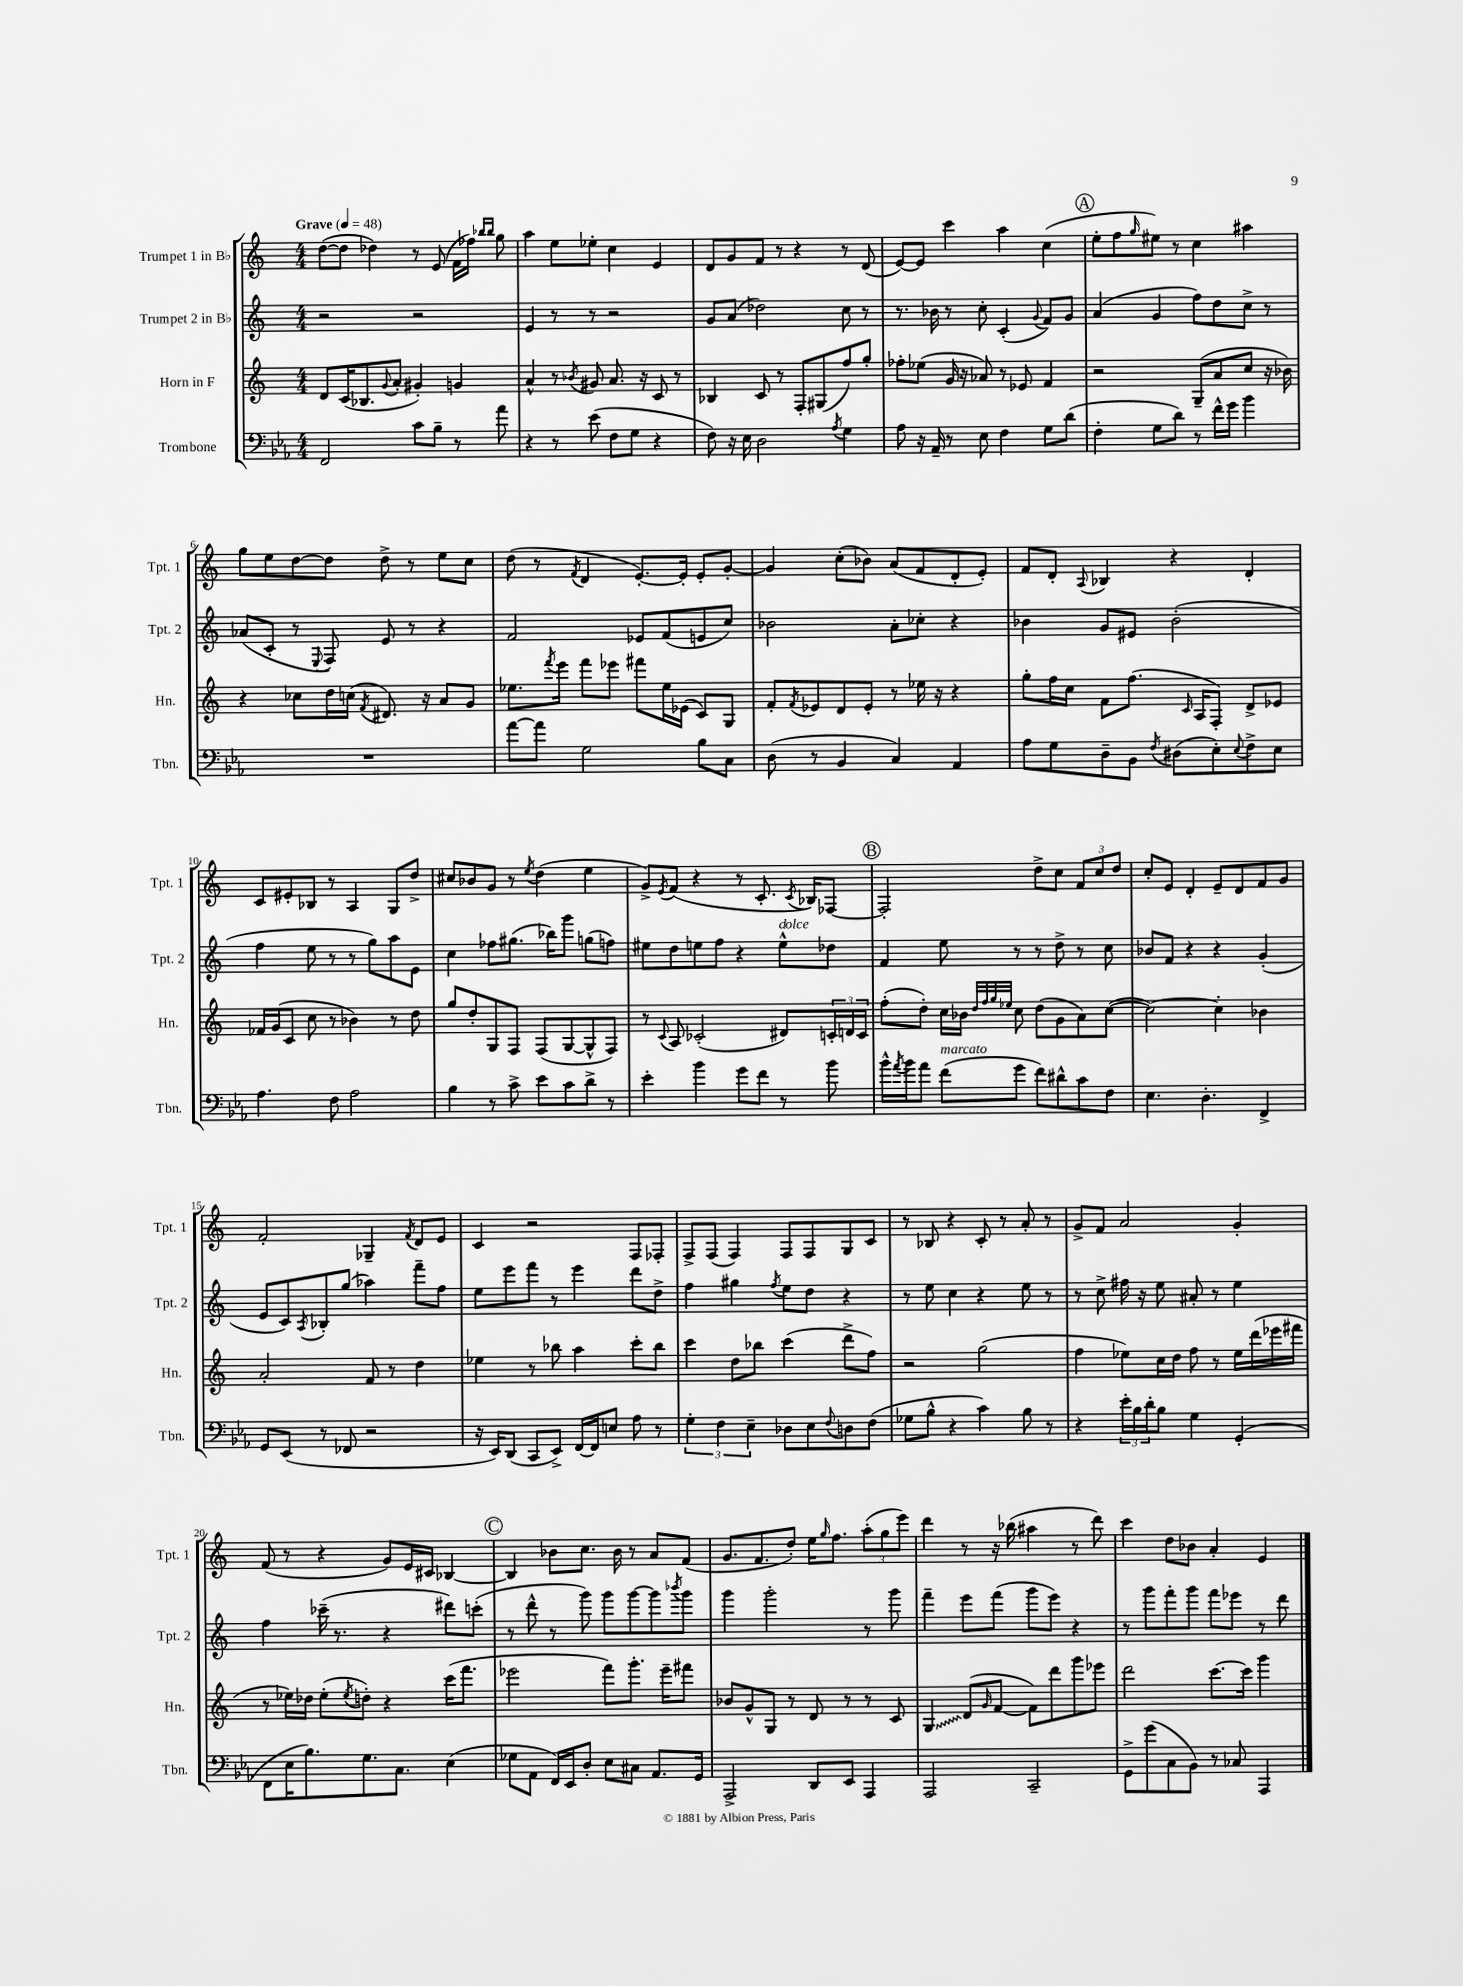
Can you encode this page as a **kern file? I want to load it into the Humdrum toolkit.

**kern	**kern	**kern	**kern
*staff4	*staff3	*staff2	*staff1
*clefF4	*clefG2	*clefG2	*clefG2
*k[b-e-a-]	*k[]	*k[]	*k[]
*M4/4	*M4/4	*M4/4	*M4/4
*MM48	*MM48	*MM48	*MM48
2FF	8d	2r	([8dd
.	(16c	.	8dd]
.	8.B-	.	.
.	.	.	4dd-)
.	8qqg	.	.
.	8a'	.	.
8c	4g#')	2r	8r
8B-~	.	.	(8e
8r	4g	.	16f
.	.	.	16ff-)
.	.	.	16qqbb-
.	.	.	16qqbb-
8a-	.	.	8gg
=	=	=	=
4r	4a^^	4e	4aa
8r	8r	8r	8ee
.	8qb-	.	.
(8e-	8g#	8r	8ee-'
8F	8.a	2r	4cc
8G	.	.	.
.	16r	.	.
4r	8c	.	4e
.	8r	.	.
=	=	=	=
8F)	4B-	8g	8d
16r	.	(8a	8g
16E-	.	.	.
2D	8c	2dd-)	8f
.	8r	.	8r
.	8F'	.	4r
.	(8G#	.	.
8qA-	.	.	.
4G	8ff)	8cc	8r
.	8gg'	8r	(8d
=	=	=	=
8A-	8ff-'	8.r	[8e)
16r	(8ee-	.	8e]
16AA-~	.	16b-	.
8r	16g	8r	4ccc
.	16r	.	.
8E-	8a-)	8cc'	.
4F	8r	(4c'	4aa
.	8e-	.	.
.	.	8qqg	.
8G	4f	8f)	(4cc
(8d	.	8g	.
=	=	=	=
4F'	2r	(4a	8ee'
.	.	.	8ff
.	.	.	16qqgg
8G	.	4g	8ee#)
8d)	.	.	8r
8r	(8G~	8ff)	4cc
16f^^	8a	8dd	.
16g	.	.	.
4b-	8cc	8cc^	4aa#
.	16r	8r	.
.	16b-)	.	.
=	=	=	=
1r	4r	(8a-	8gg
.	.	8c'	8ee
.	8cc-	8r	[8dd
.	.	8qqE	.
.	16dd	8F)	8dd]
.	(16cc	.	.
.	8qf	.	.
.	8.d#)	8e	8dd^
.	.	8r	8r
.	16r	.	.
.	8a	4r	8ee
.	8g	.	8cc
=	=	=	=
[8a-	8.ee-	2f	(8dd
8a-]	.	.	8r
.	8qfff	.	.
.	16eee	.	.
.	.	.	8qf
2G	8fff	.	4d
.	8eee-	.	.
.	8fff#	8e-	[8.e')
.	16ee-	(8f	.
.	(16e-	.	16e']
8B-	8c)	8e	8e'
8C	8G	8cc)	[8g'
=	=	=	=
(8D	8f'	2b-	4g]
.	8qf	.	.
8r	8e-	.	.
4BB-	8d	.	(8cc'
.	8e-'	.	8b-)
4C)	8r	8a'	(8a
.	16ee-	8cc-'	8f
.	16r	.	.
4AA-	4r	4r	8d'
.	.	.	8e')
=	=	=	=
8A-	8gg'	4b-	8f
8G	16ff	.	8d'
.	16cc	.	.
.	.	.	8qqA
8D~	8f	8g	4B-
8BB-	(8.ff	8e#	.
8qF	.	.	.
(8D#	.	(2b-'	4r
.	16qqc	.	.
.	16A	.	.
8E-')	8F')	.	.
8qqE-	.	.	.
8F^	8d^	.	4d'
8E-	8e-	.	.
=	=	=	=
4.A-	16f-	4ff	8c
.	(16g	.	.
.	8c	.	8e#'
.	8cc	8ee	8B-
8F	8r	8r	8r
2A-	4b-)	8r	4A
.	.	8gg)	.
.	8r	8aa	8G
.	8dd	8e	8dd^
=	=	=	=
4B-	8gg	4cc	8cc#
.	8dd'	.	8b-
8r	8G	8ff-	8g
8c^	8F	(8.gg#	8r
.	.	.	8qee
8e-	(8F	.	(4dd
.	.	16bb-)	.
8c	[8G	8ggg	.
8d^	8G^^]	(8gg	4ee
8r	8F)	8ff)	.
=	=	=	=
4e-'	8r	8ee#	8g^)
.	8qqc	.	8qe
.	8A	8dd	(8f
4b-	(2c-'	8ee	4r
.	.	8ff	.
8g	.	4r	8r
8f	.	.	8.c'
8r	8d#)	8ee^^	.
.	.	.	8qc
.	.	.	16B-)
8b-	24c'	8dd-	[8F-
.	24d	.	.
.	24c	.	.
=	=	=	=
16b-^^	(8ff'	4f	2F-']
8qa-	.	.	.
16b-	.	.	.
8a-	8dd')	.	.
(8f	16cc	8ee	.
.	16b-	.	.
.	32qqdd	.	.
.	32qqff	.	.
.	32qqgg	.	.
.	32qqee-	.	.
8g	8cc	8r	.
8f)	(8dd	8r	8dd^
8d#^^	8g	8dd^	8cc
8c	8a)	8r	12f
.	.	.	12cc
8F	([8cc	8cc	.
.	.	.	12dd
=	=	=	=
4.E-	2cc_)	8b-	8cc'
.	.	8f	8e
.	.	4r	4d'
4.D'	.	.	.
.	4cc']	4r	8e~
.	.	.	8d
4FF^	4b-	(4g'	8f
.	.	.	8g
=	=	=	=
8GG	2a'	8e	2f'
(8EE-	.	8c)	.
.	.	8qA	.
8r	.	8B-'	.
8FF-	.	(8gg	.
2r	8f	4aa-)	4G-~
.	8r	.	.
.	.	.	8qf
.	4dd	8fff~	8d
.	.	8ff	8e
=	=	=	=
16r	4ee-	8ee	4c
16EE-)	.	.	.
(8DD	.	8eee	.
8CC	8r	8fff	2r
8EE-^)	8bb-	8r	.
[16FF	4aa	4eee	.
16FF]	.	.	.
8E	.	.	.
8A-	8ccc'	8ddd	8F
8r	8bb-	8dd^	8F-'
=	=	=	=
6G'	4ccc	4ff	8F^
.	.	.	(8F
6F	.	.	.
.	8dd	4gg#	4F)
6E-~	.	.	.
.	8bb-	.	.
.	.	8qff	.
8D-	(4ccc	8ee	8F
8E-	.	8dd	8F
8qqF	.	.	.
8D	8ddd^	4r	8G
(8F	8ff)	.	8c
=	=	=	=
8G-	2r	8r	8r
8B-^^	.	8ee	8B-
4r	.	4cc	4r
4c)	(2gg	4r	8c'
.	.	.	8r
8B-	.	8ee	8a'
8r	.	8r	8r
=	=	=	=
4r	4ff	8r	8g^
.	.	8cc^	8f
24e-'	8ee-)	16ff#	2a
24B-	.	.	.
.	.	16r	.
24d'	.	.	.
8B-	16cc	8ee	.
.	16dd	.	.
4G	8ff	8a#'	.
.	8r	8r	.
(4GG'	16ee-	4ee	4g'
.	(16ddd	.	.
.	16eee-	.	.
.	16fff#	.	.
=	=	=	=
8FF	8r	4ff	(8f
16E-	16ee-)	.	8r
8.B-)	16dd-	.	.
.	(8ee-'	(16ccc-~	4r
.	.	8.r	.
.	8qee-	.	.
8.G	8dd')	.	.
.	4r	4r	8g)
8.C	.	.	.
.	.	.	16e
.	.	.	16c#
(4E-	(16ccc	8ddd#)	[4B-
.	8.fff	.	.
.	.	(8ccc'	.
=	=	=	=
8G-	2eee-	8r	4B-]
8AA-	.	8ddd^^	.
16FF)	.	8r	8b-
16EE-	.	.	.
8D'	.	8ggg)	8.cc
8E-	8fff)	8ggg	.
.	.	.	16b-
8C#	8.ggg'	[8ggg	8r
8.AA-	.	8ggg]	8a
.	16eee-~	.	.
.	.	8qbbb-	.
.	8fff#	8ggg	(8f
16GG	.	.	.
=	=	=	=
2AAA-^	8b-	4ggg	8.g
.	8g^^	.	.
.	.	.	8.f
.	8G	2ggg'	.
.	8r	.	8dd')
8DD	8d	.	16ee
.	.	.	16qqgg
.	.	.	8.ff
8EE-	8r	.	.
4AAA-	8r	8r	(12aa'
.	.	.	12gg
.	8c	8ggg	.
.	.	.	12eee)
=	=	=	=
2AAA-	4G	4fff~	4ddd
.	(8d	8eee	8r
.	16qqg	.	.
.	[8f	(8fff	16r
.	.	.	(16bb-
2CC~	8f])	8ggg	4aa#
.	8ddd	8eee)	.
.	8ggg	4r	8r
.	8eee-	.	8ddd)
=	=	=	=
8GG^	2ddd	8r	4ccc
(8g	.	8ggg	.
8C	.	8fff'	8dd
8BB-)	.	8ggg	8b-
8r	[8.ccc	8fff	4a'
8C-	.	8eee-	.
.	16ccc]	.	.
4AAA-	4ggg	8r	4e
.	.	8ddd	.
==	==	==	==
*-	*-	*-	*-
